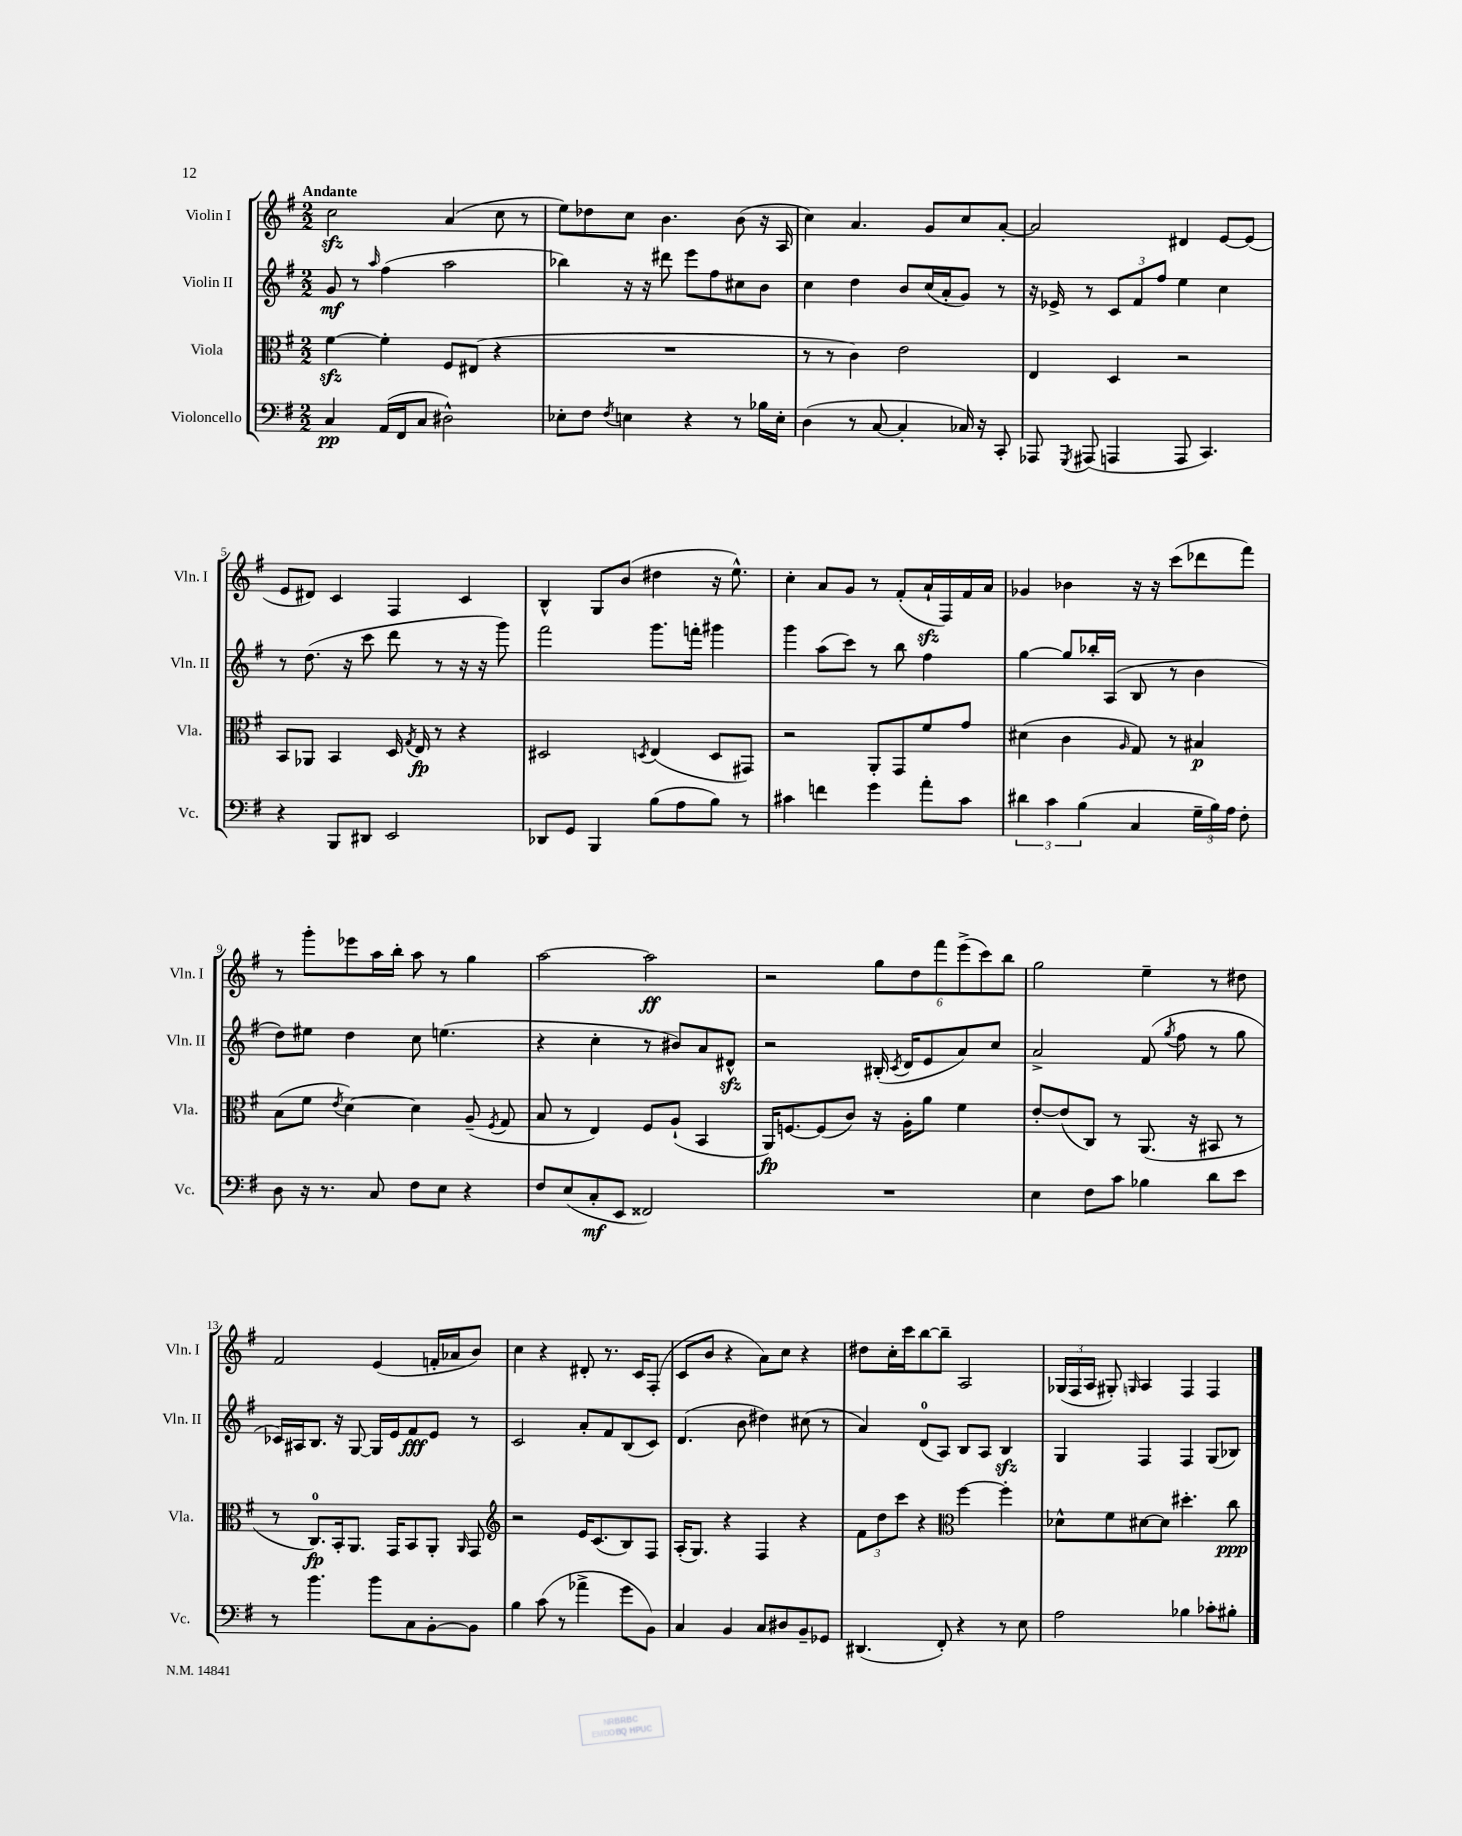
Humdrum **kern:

**kern	**dynam	**kern	**dynam	**kern	**dynam	**kern	**dynam
*part4	*part4	*part3	*part3	*part2	*part2	*part1	*part1
*staff4	*staff4	*staff3	*staff3	*staff2	*staff2	*staff1	*staff1
*I"Violoncello	*	*I"Viola	*	*I"Violin II	*	*I"Violin I	*
*I'Vc.	*	*I'Vla.	*	*I'Vln. II	*	*I'Vln. I	*
*clefF4	*	*clefC3	*	*clefG2	*	*clefG2	*
*k[f#]	*	*k[f#]	*	*k[f#]	*	*k[f#]	*
*M2/2	*	*M2/2	*	*M2/2	*	*M2/2	*
=1	=1	=1	=1	=1	=1	=1	=1
!	!	!	!	!	!	!LO:TX:a:B:t=Andante	!
4C/	pp	[4f#zz\	.	8g/	mf	2cczz\	.
.	.	.	.	8r	.	.	.
.	.	.	.	16qqaa/	.	.	.
(16AA/LL	.	4f#'\]	.	(4ff#\	.	.	.
16FF#/J	.	.	.	.	.	.	.
8C/J	.	.	.	.	.	.	.
2D#X^^\)	.	8F#/L	.	2aa\	.	(4a/	.
.	.	(8E#X/J	.	.	.	.	.
.	.	4r	.	.	.	8cc\	.
.	.	.	.	.	.	8r	.
=2	=2	=2	=2	=2	=2	=2	=2
8E-X'\L	.	1r	.	4bb-X\)	.	8ee\L)	.
8F#\J	.	.	.	.	.	8dd-X\	.
8qF#/	.	.	.	.	.	.	.
4En\	.	.	.	16r	.	8cc\J	.
.	.	.	.	16r	.	.	.
.	.	.	.	8ddd#X\	.	4.b\	.
4r	.	.	.	8eee\L	.	.	.
.	.	.	.	8ff#\	.	.	.
8r	.	.	.	8cc#X\	.	(8b\	.
16B-X\LL	.	.	.	8b\J	.	16r	.
16E'\JJ	.	.	.	.	.	16A/	.
=3	=3	=3	=3	=3	=3	=3	=3
(4D\	.	8r	.	4cc\	.	4cc\)	.
.	.	8r	.	.	.	.	.
8r	.	4c\)	.	4dd\	.	4.a/	.
[8C/	.	.	.	.	.	.	.
4C'/]	.	2e\	.	8b/L	.	.	.
.	.	.	.	(16cc/L	.	8g/L	.
.	.	.	.	16a'/J	.	.	.
16C-X/)	.	.	.	8g/J)	.	8cc/	.
16r	.	.	.	.	.	.	.
8CC'/	.	.	.	8r	.	[8a'/J	.
=4	=4	=4	=4	=4	=4	=4	=4
8AAA-X/	.	4E/	.	16r	.	2a/]	.
.	.	.	.	16e-X^/	.	.	.
8qGGG/	.	.	.	.	.	.	.
(8AAA#X/	.	.	.	8r	.	.	.
4AAAn/	.	4D/	.	12c/L	.	.	.
.	.	.	.	12f#/	.	.	.
.	.	.	.	12ff#/J	.	.	.
8AAA/	.	2r	.	4ee\	.	4d#X/	.
4.CC/)	.	.	.	.	.	.	.
.	.	.	.	4cc\	.	[8e/L	.
.	.	.	.	.	.	(8e/J]	.
!!LO:LB:g=z
=5	=5	=5	=5	=5	=5	=5	=5
4r	.	8BB/L	.	8r	.	8e/L	.
.	.	8AA-X/J	.	(8.dd\	.	8d#X/J)	.
8BBB/L	.	4BB/	.	.	.	4c/	.
.	.	.	.	16r	.	.	.
8DD#X/J	.	.	.	8ccc\	.	.	.
2EE/	.	16D/	.	8ddd\	.	4F#/	.
.	.	8qG/	.	.	.	.	.
.	.	16E/	fp	.	.	.	.
.	.	8r	.	8r	.	.	.
.	.	4r	.	16r	.	4c/	.
.	.	.	.	16r	.	.	.
.	.	.	.	8ggg\)	.	.	.
=6	=6	=6	=6	=6	=6	=6	=6
8DD-X/L	.	2D#X/	.	2fff#\	.	4B^^/	.
8GG/J	.	.	.	.	.	.	.
4BBB/	.	.	.	.	.	8G/L	.
.	.	.	.	.	.	(8b/J	.
.	.	8qDn/	.	.	.	.	.
(8B\L	.	(4E/	.	8.ggg\L	.	4dd#X\	.
8A\	.	.	.	.	.	.	.
.	.	.	.	16fffn'\Jk	.	.	.
8B\J)	.	8D/L	.	4ggg#X\	.	16r	.
.	.	.	.	.	.	8.ee^^\)	.
8r	.	8GG#X/J)	.	.	.	.	.
=7	=7	=7	=7	=7	=7	=7	=7
4c#X\	.	2r	.	4ggg\	.	4cc'\	.
4fn\	.	.	.	(8aa\L	.	8a/L	.
.	.	.	.	8ccc\J)	.	8g/J	.
4g\	.	8AA'/L	.	8r	.	8r	.
.	.	8GG/	.	8bb\	.	(8f#'/L	.
8a'\L	.	8f#/	.	4ff#\	.	16azz`/L	.
.	.	.	.	.	.	16F#/)	.
8c#\J	.	8g/J	.	.	.	16f#/	.
.	.	.	.	.	.	16a/JJ	.
=8	=8	=8	=8	=8	=8	=8	=8
6d#X\	.	(4d#X\	.	[4gg\	.	4g-X/	.
6c\	.	.	.	.	.	.	.
.	.	4c\	.	8gg/L]	.	4b-X\	.
(6B\	.	.	.	.	.	.	.
.	.	.	.	16bb-X'/L	.	.	.
.	.	.	.	(16A/JJ	.	.	.
.	.	16qqA/	.	.	.	.	.
4C/	.	8G/)	.	8B/	.	16r	.
.	.	.	.	.	.	16r	.
.	.	8r	.	8r	.	(8ccc\L	.
24G~\LL	.	4B#X/	p	4b\	.	8ddd-X\	.
24B\)	.	.	.	.	.	.	.
24A\JJ	.	.	.	.	.	.	.
8F#'\	.	.	.	.	.	8fff#\J)	.
!!LO:LB:g=z
=9	=9	=9	=9	=9	=9	=9	=9
8D\	.	(8B\L	.	8dd\L)	.	8r	.
16r	.	8f#\J	.	8ee#X\J	.	8ggg'\L	.
8.r	.	.	.	.	.	.	.
.	.	8qe/	.	.	.	.	.
.	.	[4d\)	.	4dd\	.	8eee-X\	.
8C/	.	.	.	.	.	16aa\L	.
.	.	.	.	.	.	16bb'\JJ	.
8F#\L	.	4d\]	.	8cc\	.	8aa\	.
8E\J	.	.	.	(4.een\	.	8r	.
4r	.	(8A~/	.	.	.	4gg\	.
.	.	8qF#/	.	.	.	.	.
.	.	8G/	.	.	.	.	.
=10	=10	=10	=10	=10	=10	=10	=10
8F#/L	.	8B/	.	4r	.	[2aa\	.
(8E/	.	8r	.	.	.	.	.
8C'/	mf	4E/)	.	4cc'\	.	.	.
8EE/J	.	.	.	.	.	.	.
2FF##X/)	.	8F#/L	.	8r	.	2aa\]	ff
.	.	(8A`/J	.	8b#X/L)	.	.	.
.	.	4BB/	.	8a/	.	.	.
.	.	.	.	8d#Xzz^^/J	.	.	.
=11	=11	=11	=11	=11	=11	=11	=11
1r	.	16AA/KL)	fp	2r	.	2r	.
.	.	[8.Fn/	.	.	.	.	.
.	.	(8F/]	.	.	.	.	.
.	.	8c/J)	.	.	.	.	.
.	.	16r	.	(16B#X'/	.	12gg\L	.
.	.	.	.	8qc/	.	.	.
.	.	16A'\KL	.	16d/KL	.	.	.
.	.	.	.	.	.	12dd\	.
.	.	8a\J	.	8e/	.	.	.
.	.	.	.	.	.	12fff#\	.
.	.	4f#\	.	8a/)	.	(12eee^\	.
.	.	.	.	.	.	12ccc\)	.
.	.	.	.	8cc/J	.	.	.
.	.	.	.	.	.	12bb\J	.
=12	=12	=12	=12	=12	=12	=12	=12
4E\	.	[8e'/L	.	2a^/	.	2gg\	.
.	.	(8e/]	.	.	.	.	.
8F#\L	.	8C/J)	.	.	.	.	.
8c\J	.	8r	.	.	.	.	.
4B-X\	.	(8.AA/	.	(8f#/	.	4ee~\	.
.	.	.	.	8qgg/	.	.	.
.	.	.	.	8ff#\	.	.	.
.	.	16r	.	.	.	.	.
8d\L	.	8BB#X/	.	8r	.	8r	.
8e\J	.	8r	.	8gg\	.	8dd#X\	.
!!LO:LB:g=z
=13	=13	=13	=13	=13	=13	=13	=13
8r	.	8r	.	16c-X/LL)	.	2f#/	.
.	.	.	.	16A#X/J	.	.	.
4.b\	.	8.C/L)	fp	8.B/J	.	.	.
.	.	16BB'/k	.	16r	.	.	.
.	.	8.AA/J	.	[8G/	.	.	.
8b\L	.	.	.	16G/LL]	.	(4e/	.
.	.	16GG/KL	.	16e/J	.	.	.
8C\	.	8BB/	.	8f#/	fff	.	.
[8BB'\	.	8AA'/J	.	8e/J	.	16fn'/LL	.
.	.	.	.	.	.	16a-X/J	.
.	.	16qqAA/	.	.	.	.	.
8BB\J]	.	8GG/	.	8r	.	8b/J)	.
=14	=14	=14	=14	=14	=14	=14	=14
*	*	*clefG2	*	*	*	*	*
4B\	.	2r	.	2c/	.	4cc\	.
(8c\	.	.	.	.	.	4r	.
8r	.	.	.	.	.	.	.
4a-X^\	.	16e/KL	.	8a'/L	.	8d#X'/	.
.	.	(8.c/	.	.	.	.	.
.	.	.	.	8f#/	.	8.r	.
8g\L	.	8B/)	.	(8B/	.	.	.
.	.	.	.	.	.	16c/KL	.
8BB\J)	.	8F#/J	.	8c/J)	.	(8F#'/J	.
=15	=15	=15	=15	=15	=15	=15	=15
4C/	.	(16A'/KL	.	(4.d/	.	8c/L	.
.	.	8.G/J)	.	.	.	.	.
.	.	.	.	.	.	8b/J	.
4BB/	.	4r	.	.	.	4r	.
.	.	.	.	8b\	.	.	.
8C/L	.	4F#/	.	4dd#X\)	.	8a\L)	.
8D#X/	.	.	.	.	.	8cc\J	.
8BB~/	.	4r	.	(8cc#X\	.	4r	.
8GG-X/J	.	.	.	8r	.	.	.
=16	=16	=16	=16	=16	=16	=16	=16
(4.DD#X/	.	12f#\L	.	4a/)	.	8dd#X\L	.
.	.	12dd\	.	.	.	.	.
.	.	.	.	.	.	16cc'\L	.
.	.	12ccc\J	.	.	.	.	.
.	.	.	.	.	.	16ccc\J	.
.	.	4r	.	(8d/L	.	[8bb\	.
8FF#'/)	.	.	.	8A/J)	.	8bb~\J]	.
*	*	*clefC3	*	*	*	*	*
4r	.	[4ff#\	.	8B/L	.	2A/	.
.	.	.	.	8A/J	.	.	.
8r	.	4ff#'\]	.	4Bzz/	.	.	.
8E\	.	.	.	.	.	.	.
=17	=17	=17	=17	=17	=17	=17	=17
2A\	.	8d-X^^\L	.	4G/	.	(24G-X/LL	.
.	.	.	.	.	.	24F#/	.
.	.	.	.	.	.	24A/JJ	.
.	.	8f#\	.	.	.	8G#X'/)	.
.	.	.	.	.	.	16qqGn/	.
.	.	[8d#X\	.	4F#/	.	4A/	.
.	.	8d#\J]	.	.	.	.	.
4B-X\	.	4.dd#X'\	.	4F#/	.	4F#/	.
8c-X'\L	.	.	.	(8G/L	.	4F#/	.
8B#X'\J	.	8cc\	ppp	8B-X/J)	.	.	.
==	==	==	==	==	==	==	==
*-	*-	*-	*-	*-	*-	*-	*-
